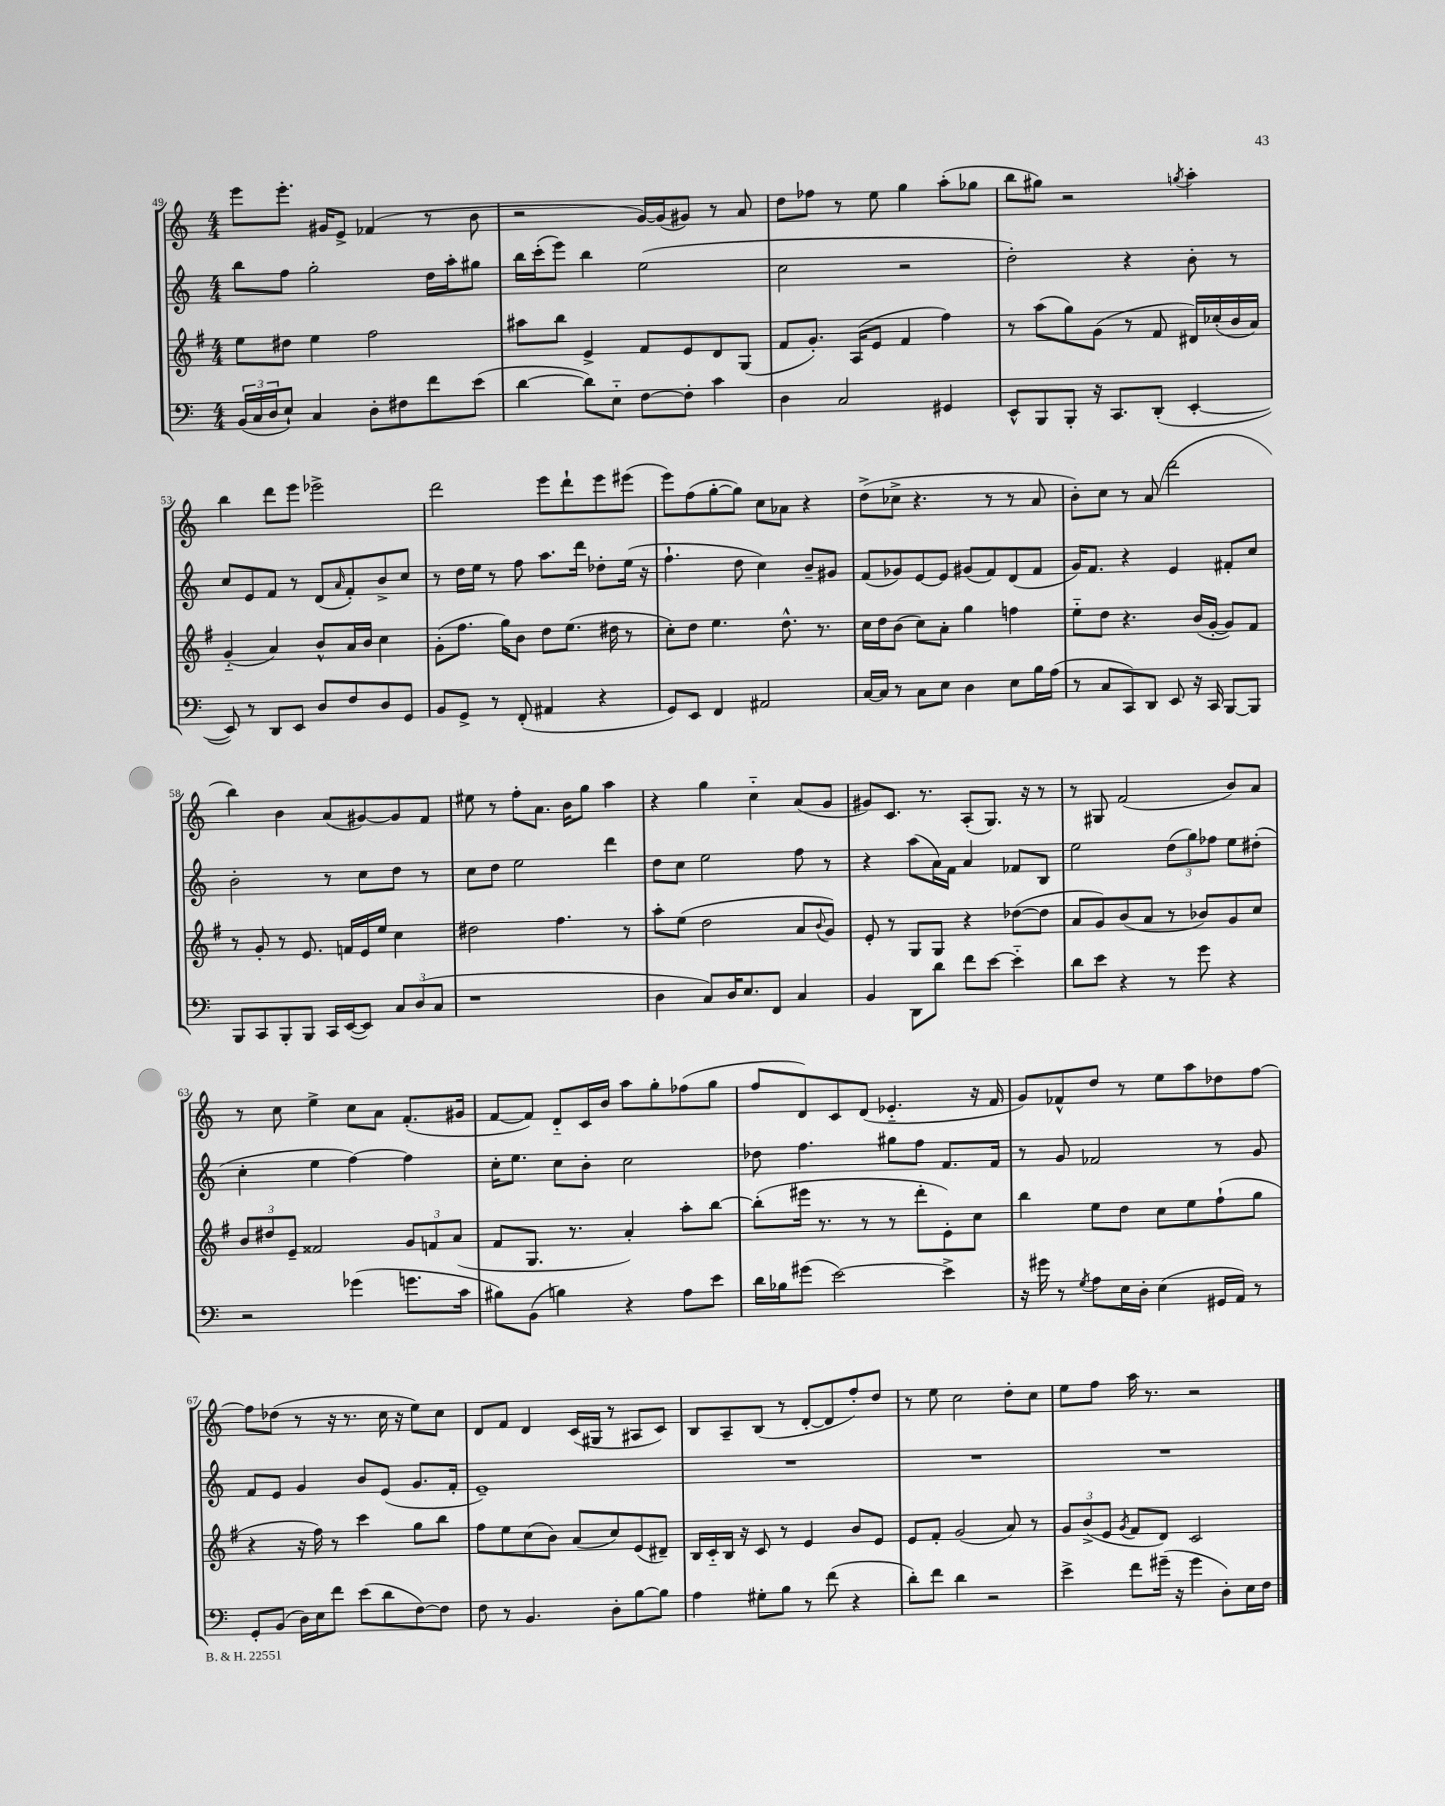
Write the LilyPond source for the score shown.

<<
\new StaffGroup <<
\new Staff = "s0" {
    \clef treble \key c \major \numericTimeSignature \time 4/4
    e'''8 e'''8.-. gis'16 e'8-> fes'4( r8 b'8 |
    r2 g'16~) g'16( gis'8) r8 a'8 |
    d''8 fes''8 r8 e''8 g''4 a''8-.( ges''8 |
    b''8 gis''8) r2 \acciaccatura { g''8 } a''4-. |
    b''4 d'''8 e'''8 ees'''2-> |
    d'''2 e'''8 d'''8-! e'''8 eis'''8( |
    e'''8) f''8( g''8~-. g''8) c''8 aes'8 r4 |
    d''8->( ces''8-> r4. r8 r8 a'8 |
    b'8-.) c''8 r8 a'8( d'''2 |
    b''4) b'4 a'8( gis'8~) gis'8 f'8 |
    eis''8 r8 f''8-. a'8. b'16 g''8 a''4 |
    r4 g''4 c''4-_ a'8( g'8 |
    gis'8) c'8. r8. a8-.( g8.) r16 r8 |
    r8 gis8 f'2( b'8) a'8 |
    r8 c''8 e''4-> c''8 a'8 f'8.-.( gis'16 |
    f'8~ f'8) d'8-_ c'16 b'16 a''8 g''8-. fes''8( g''8 |
    f''8 d'8) c'8 d'8( ees'4.-_ r16 f'16 |
    g'8) fes'8-^ d''8 r8 e''8 a''8 des''8 f''8~ |
    f''8 des''8( r8 r16 r8. c''16 r16 e''8) c''8 |
    d'8 f'8 d'4 c'16( gis16 r8 ais8 c'8) |
    b8 a8-- b8( r8 d'8~-. d'8 f''8-.) d''8 |
    r8 e''8 c''2 d''8-. c''8 |
    e''8 f''8 a''16 r8. r2 \bar "|." |
}
\new Staff = "s1" {
    \clef treble \key c \major \numericTimeSignature \time 4/4
    b''8 f''8 g''2-. d''16 a''16-. gis''8 |
    b''16 c'''16-.( e'''8) b''4 e''2( |
    c''2 r2 |
    d''2-.) r4 b'8-. r8 |
    c''8 e'8 f'8 r8 d'8( \grace { a'16 } f'8-.) b'8-> c''8 |
    r8 d''16 e''16 r8 f''8 a''8. d'''16 des''8-. e''16( r16 |
    f''4.-! d''8 c''4) b'8-- gis'8 |
    f'8( ges'8) e'8~ e'8 gis'8( f'8) d'8( f'8 |
    g'16) f'8. r4 e'4 fis'8-. c''8 |
    b'2-. r8 c''8 d''8 r8 |
    c''8 d''8 e''2 d'''4 |
    d''8 c''8 e''2 f''8 r8 |
    r4 a''8( a'16) f'16 a'4 fes'8 b8 |
    e''2 \tuplet 3/2 { d''8( g''8) fes''8 } e''8 dis''8-.( |
    c''4-. e''4 f''4~) f''4 |
    c''16-. e''8. c''8 b'8-. c''2 |
    des''8 f''4. gis''8 f''8 f'8. f'16 |
    r8 g'8 fes'2 r8 g'8 |
    f'8 e'8 g'4 b'8 e'8( g'8. f'16-. |
    e'1--) |
    R1 |
    R1 |
    R1 \bar "|." |
}
\new Staff = "s2" {
    \clef treble \key g \major \numericTimeSignature \time 4/4
    e''8 dis''8 e''4 fis''2 |
    ais''8 b''8 e'4-> fis'8 e'8 d'8 g8( |
    fis'8 g'8.-.) a16( e'8 fis'4 fis''4) |
    r8 a''8( g''8) g'8( r8 fis'8 dis'16) ces''16-.( b'16 a'16) |
    g'4-_( a'4) b'8-^ a'16 b'16 c''4 |
    g'8-.( fis''8. g''16) b'8 d''8 e''8.( dis''16 r8 |
    c''8-.) d''8 e''4. d''8.-^ r8. |
    c''16 d''16 b'8( c''8) a'8-. g''4 f''4 |
    e''8-_ d''8 r4. b'16( g'16~-. g'8) fis'8 |
    r8 g'8-. r8 e'8. f'16 e'16 e''16 c''4 |
    dis''2 fis''4. r8 |
    a''8-. e''8( d''2 a'8 \appoggiatura { b'8 } g'8) |
    e'8-. r8 g8 g8 r4 des''8~( des''8 |
    a'8 g'8) b'8( a'8 r8 bes'8) g'8 c''8 |
    \tuplet 3/2 { b'8 dis''8 e'8-- } fisis'2 \tuplet 3/2 { g'8 f'8 a'8( } |
    fis'8 g8. r8. a'4-.) a''8-. b''8~ |
    b''8-.( eis'''16 r8. r8 r8 d'''8-. e'8-.) c''8 |
    b''4 e''8 d''8 c''8 e''8 fis''8-!( g''8 |
    r4 r16 fis''16) r8 c'''4 g''8 b''8 |
    fis''8 e''8 c''8( b'8) a'8( c''8) e'8( dis'8--) |
    b16 c'16-_ b16 r16 c'8 r8 e'4 b'8 e'8 |
    e'8 fis'8-. g'2( a'8) r8 |
    \tuplet 3/2 { g'8 b'8->( e'8 } \acciaccatura { g'8 } fis'8 d'8) c'2 \bar "|." |
}
\new Staff = "s3" {
    \clef bass \key c \major \numericTimeSignature \time 4/4
    \tuplet 3/2 { b,16( c16 d16 } e8-!) c4 d8-. fis8 f'8 e'8( |
    d'4~ d'8) e8-_ f8~ f8-. c'4 |
    d4 c2 gis,4 |
    e,8-^ b,,8 b,,8-. r16 c,8. d,8-.( e,4~-. |
    e,8) r8 d,8 e,8 d8 f8 d8 g,8 |
    b,8 g,8-> r8 f,8-.( ais,4 r4 |
    g,8) e,8 f,4 ais,2 |
    c16~ c16 r8 c8 e8 d4 e8 b16 a16( |
    r8 c8 c,8) d,8 e,8 r16 c,16 b,,8~ b,,8 |
    b,,8 c,8 b,,8-. b,,8 c,16 e,16~( e,8) \tuplet 3/2 { c8 d8( c8 } |
    r1 |
    d4 c8) d16 e8. f,8 c4 |
    b,4 d,8 d'8 f'8 e'8~ e'4-_ |
    d'8 e'8 r4 r8 g'8 r4 |
    r2 ges'4( g'8. c'16 |
    bis8) b,8( b4) r4 a8 e'8 |
    d'16 bes16 gis'8( e'2~) e'4-> |
    r16 gis'16 r8 \acciaccatura { g8 } a8 e16 d16-. e4( gis,16 a,16) r8 |
    g,8-. b,8( d16) e16 f'8 e'8( d'8 f8~) f8 |
    f8 r8 b,4. d8-. b8~ b8 |
    a4 gis8-. b8 r8 f'8( r4 |
    d'8-.) f'8 d'4 r2 |
    e'4-> f'8 gis'16--( r16 gis'4 d8-.) e16 f16 \bar "|." |
}
>>
>>
\layout { \context { \Score currentBarNumber = #49 } }
